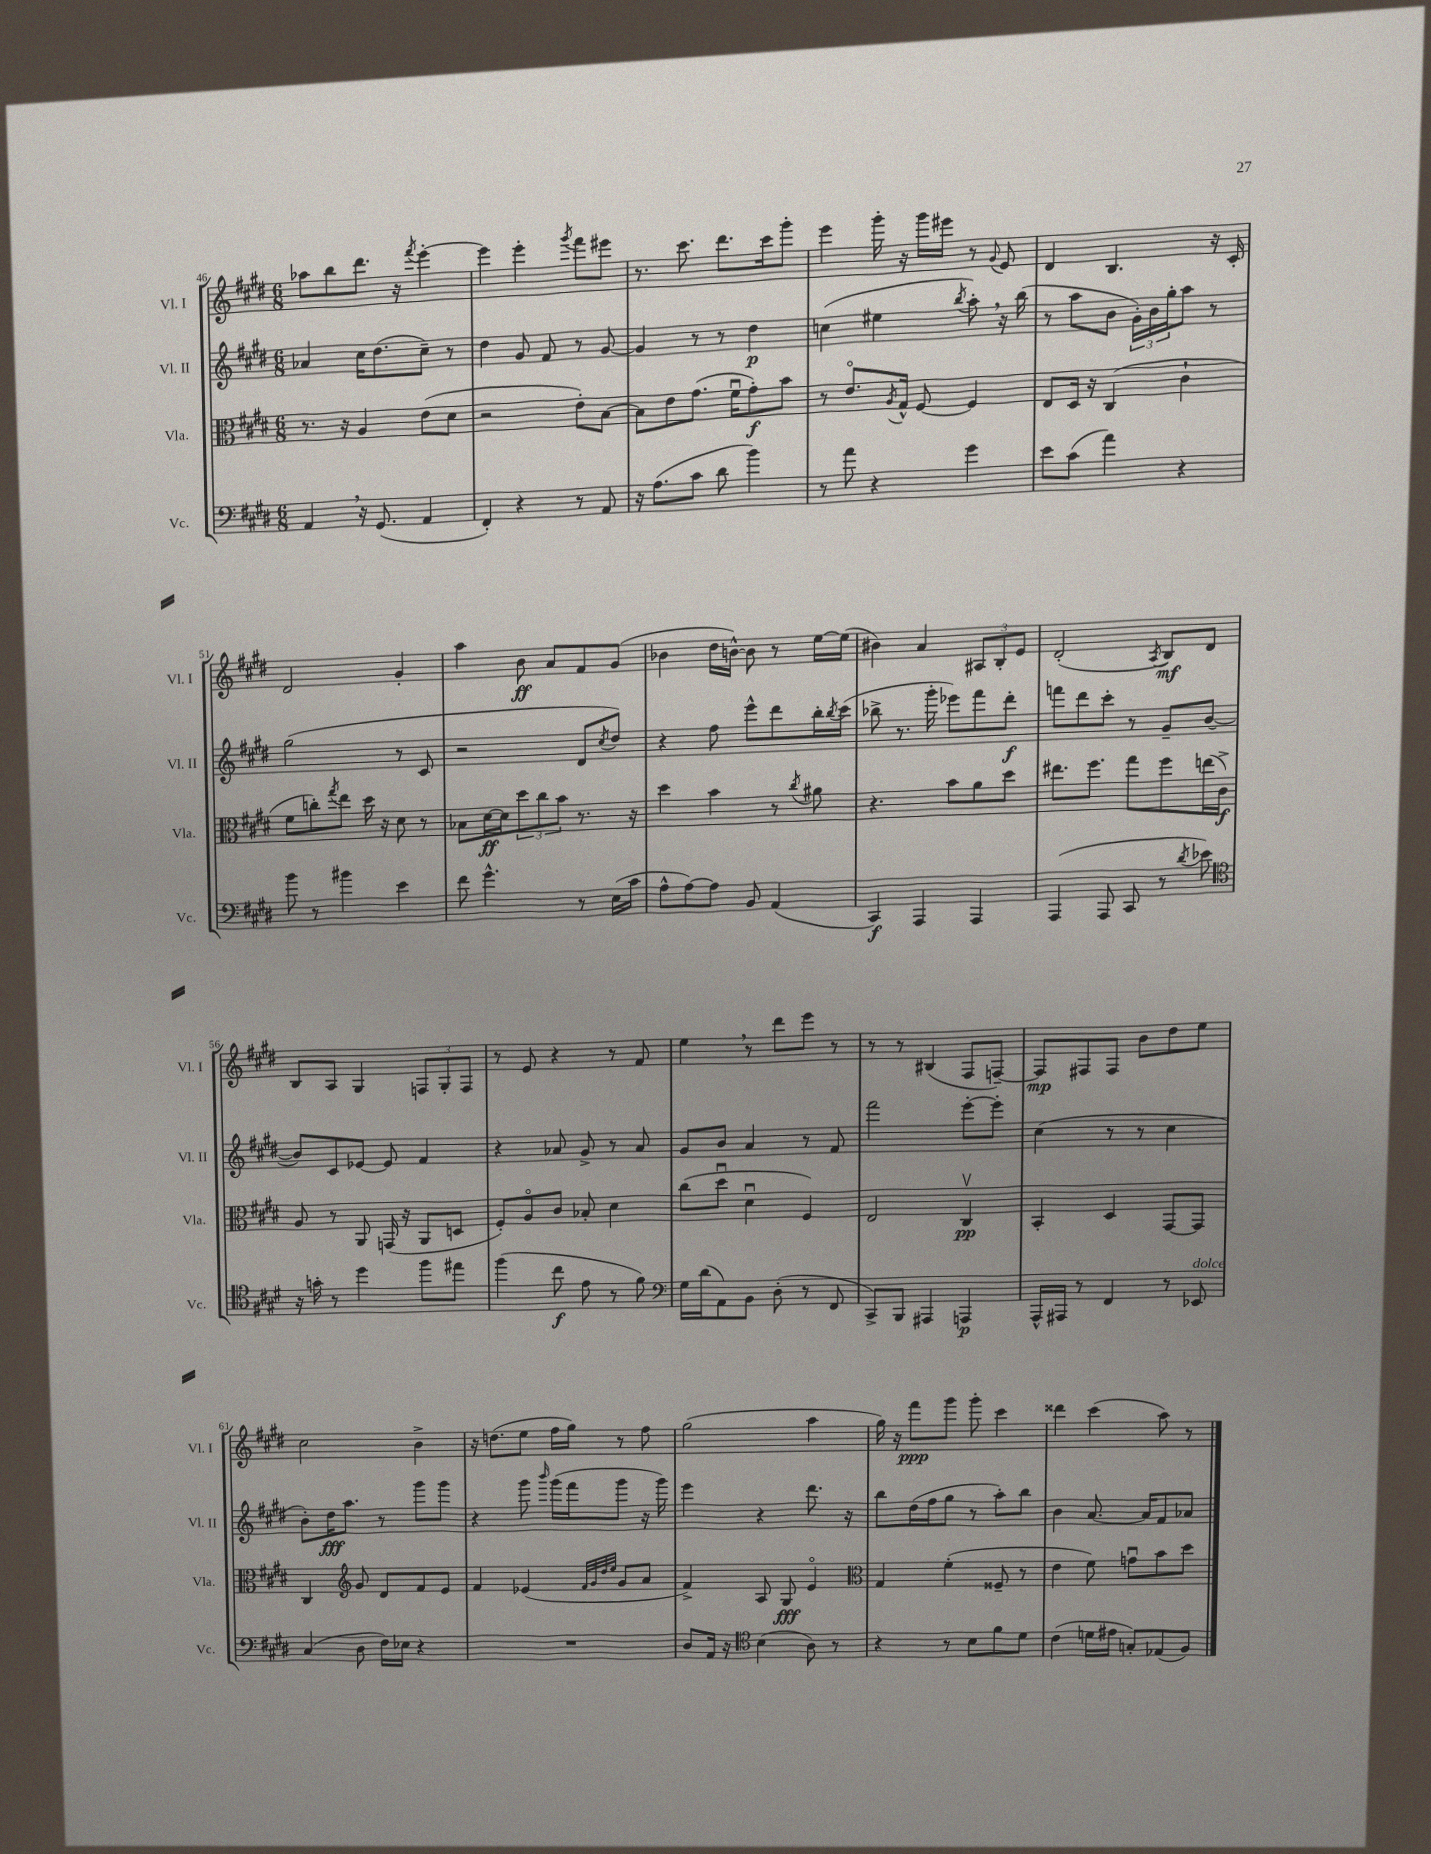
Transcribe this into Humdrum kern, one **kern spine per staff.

**kern	**kern	**kern	**kern
*staff4	*staff3	*staff2	*staff1
*clefF4	*clefC3	*clefG2	*clefG2
*k[f#c#g#d#]	*k[f#c#g#d#]	*k[f#c#g#d#]	*k[f#c#g#d#]
*M6/8	*M6/8	*M6/8	*M6/8
4AA/	8.r	4a-/	8aa-\L
.	.	.	8bb\
.	16r	.	.
16r	4A/	16cc#\LK	8.ddd#\J
(8.GG#/	.	(8.dd#\	.
.	.	.	16r
.	.	.	8qfff#/
4AA/	(8e\L	8cc#~\J)	[4eee'\
.	8d#\J	8r	.
=	=	=	=
4FF#'/)	2r	4dd#\	4eee\]
4r	.	8g#/	4eee'\
.	.	8f#/	.
.	.	.	8qggg#/
8r	8e'\L)	8r	8fff#\L
8AA/	[8B\J	[8g#/	8eee#\J
=	=	=	=
16r	8B\]L	4g#/]	8.r
(8.A\L	.	.	.
.	8e\	.	.
.	.	.	8.ccc#\
8c#\J	(8.g#\J	8r	.
8d#\	.	8r	8.ddd#\L
.	16f#u\LK	.	.
4b\)	8g#'\)	4dd#\	.
.	.	.	16ccc#\k
.	8b\J	.	8ggg#'\J
=	=	=	=
8r	8r	(4cc\	4eee\
8a\	8.eo/L	.	.
4r	.	4ee#\	16ggg#'\
.	8qA/	.	.
.	16G#^^/Jk	.	16r
.	[8F#/	.	16ggg#\LL
.	.	.	16eee#\JJ
.	.	8qbb/	.
4g#\	4F#/]	8aa'\)	8r
.	.	.	8qqg#/
.	.	16r	8e/
.	.	(16bb\	.
=	=	=	=
8e\L	8E/L	8r	4d#/
(8c#\J	16D#/Jk	8aa\L	.
.	16r	.	.
4a\)	(4C#/	8b\J	4.B/
.	.	24g#'\LL)	.
.	.	24b\	.
.	.	24gg#'\J	.
4r	4c#`\	8aa\J	.
.	.	8r	16r
.	.	.	16c#'/
=	=	=	=
8b\	8f#\L	(2gg#\	2d#/
8r	8cc'\)	.	.
.	8qgg#/	.	.
4b#\	8ee\J	.	.
.	16dd#\	.	.
.	16r	.	.
4e\	8d#\	8r	4g#'/
.	8r	8c#/	.
=	=	=	=
8f#\	8B-\L	2r	4aa\
4.g#^^\	[16d#\L	.	.
.	16d#\]J	.	.
.	12dd#\	.	8b\
.	12cc#\	.	.
.	.	.	8a/L
.	12b\J	.	.
8r	8.r	8d#/L	8f#/
.	.	8qcc#/	.
(16E\LL	.	8dd#/J)	(8g#/J
16c#\JJ	16r	.	.
=	=	=	=
8A^^\L	4dd#\	4r	4b-\
[8A\)	.	.	.
8A\]J	4b\	8ff#\	16dd#\LL
.	.	.	[16b^^\JJ)
8BB/	.	8eee^^\L	8b\]
(4AA/	8r	8ddd#\	8r
.	8qcc#/	.	.
.	8a#\	16bb'\L	[16ee\LL
.	.	8qbb/	.
.	.	(16ccc#\JJ	(16ee\]JJ
=	=	=	=
4CC#/)	4.r	8bb-^\	4b#\)
.	.	8.r	.
4AAA/	.	.	4a/
.	.	16ggg#'\	.
.	8b\L	8eee-\L)	.
4AAA/	8a\	8fff#\	12A#/L
.	.	.	12B'/
.	8dd#\J	8ddd#'\J	.
.	.	.	12e/J
=	=	=	=
(4AAA/	8.ee#\L	8fff\L	(2d#'/
.	.	8ddd#\	.
.	8.ff#\J	.	.
8AAA/	.	8ccc#'\J	.
8CC#/	8gg#\L	8r	.
.	.	.	8qA/
8r	8ff#\	8g#~/L	8B/L)
8qd#/	.	.	.
8e-\)	(16ee\L	([8b/J	8d#/J
.	16c#^\JJ)	.	.
=	=	=	=
*clefC4	*	*	*
16r	8A/	8b/]L)	8B/L
16g'\	.	.	.
8r	8r	8c#/	8A/J
4dd#\	8AA/	[8e-/J	4G#/
.	(16GG/	8e-/]	.
.	16r	.	.
8ff#\L	8AA/L	4f#/	12F/L
.	.	.	12G#'/
8ee#\J	8D/J	.	.
.	.	.	12F/J
=	=	=	=
(4ff#\	8F#'/L)	4r	8r
.	8Ao/	.	8e/
8cc#\	8c#/J	8a-/	4r
8e\	8B-'/	8g#^/	.
8r	4d#\	8r	8r
8f#\)	.	8a-/	8f#/
=	=	=	=
*clefF4	*	*	*
16G#\LL	(8cc#\L	8g#/L	4ee\
(16d#\J	.	.	.
8AA\)	8dd#u\J	8b/J	.
8BB\J	4d#u\	4a/	8r
(8D#'\	.	.	8ddd#\L
8r	4F#/)	8r	8eee\J
8FF#/	.	8f#/	8r
=	=	=	=
8CC#^/L)	2E/	2fff#\	8r
8BBB/J	.	.	8r
4AAA#/	.	.	(4B#/
4AAA/	4C#v/	[8eee'\L	8F#/L
.	.	8eee'\]J	[8F~/J)
=	=	=	=
16AAA^^/LL	4BB'/	(4cc#\	8F/]L
16AAA#/JJ	.	.	.
8r	.	.	8F#/
4FF#/	4D#/	8r	8F#/J
.	.	8r	8b\L
8r	[8GG#/L	4cc#\	8dd#\
8EE-/	8GG#/]J	.	8ee\J
=	=	=	=
(4C#/	4C#/	8b'\L)	2cc#\
.	.	16dd#\K	.
.	.	8.aa\J	.
*	*clefG2	*	*
8D#\	8g#/	.	.
16F#\LL)	8d#/L	8r	.
16E-\JJ	.	.	.
4r	8f#/	8ggg#\L	4b^\
.	8e/J	8ggg#\J	.
=	=	=	=
2.r	4f#/	4r	16r
.	.	.	(8.dd\L
.	(4e-/	8ggg#\	8ee\J
.	.	16qqbbb/	.
.	.	(16ggg#\LL	16ff#\LL
.	.	16fff#\J	16gg#\JJ)
.	32qqf#/LLL	.	.
.	32qqg#/	.	.
.	32qqdd#/	.	.
.	32qqee/JJJ	.	.
.	8g#/L	8ggg#\J	8r
.	8a/J	16r	8ff#\
.	.	16ggg#\)	.
=	=	=	=
8D#/L	4f#^/)	4eee\	(2gg#\
16AA/Jk	.	.	.
16r	.	.	.
*clefC4	*	*	*
(4B\	8A/	4r	.
.	8G#/	.	.
8A\)	4eo/	8.ddd#\	4aa\
8r	.	.	.
.	.	16r	.
=	=	=	=
*	*clefC3	*	*
4r	4G#/	8bb\L	16gg#\)
.	.	.	16r
.	.	(16dd#\L	8fff#\L
.	.	16ff#\J	.
8r	(4f#'\	8gg#\J	8ggg#\J
8B\L	.	8r	8ggg#'\
8f#\	8F##~/	8aa'\L)	4ccc#\
8d#\J	8r	8bb\J	.
=	=	=	=
(4c#\	4e\	4b\	4ddd##\
16d\LL	8f#\)	[8.a/	(4ccc#\
16e#\JJ	.	.	.
8G'/L)	8gu\L	.	.
.	.	16a/]LK	.
(8E-/	8b\	8f#/	8aa\)
8F#/J)	8dd#\J	8a-/J	8r
==	==	==	==
*-	*-	*-	*-
